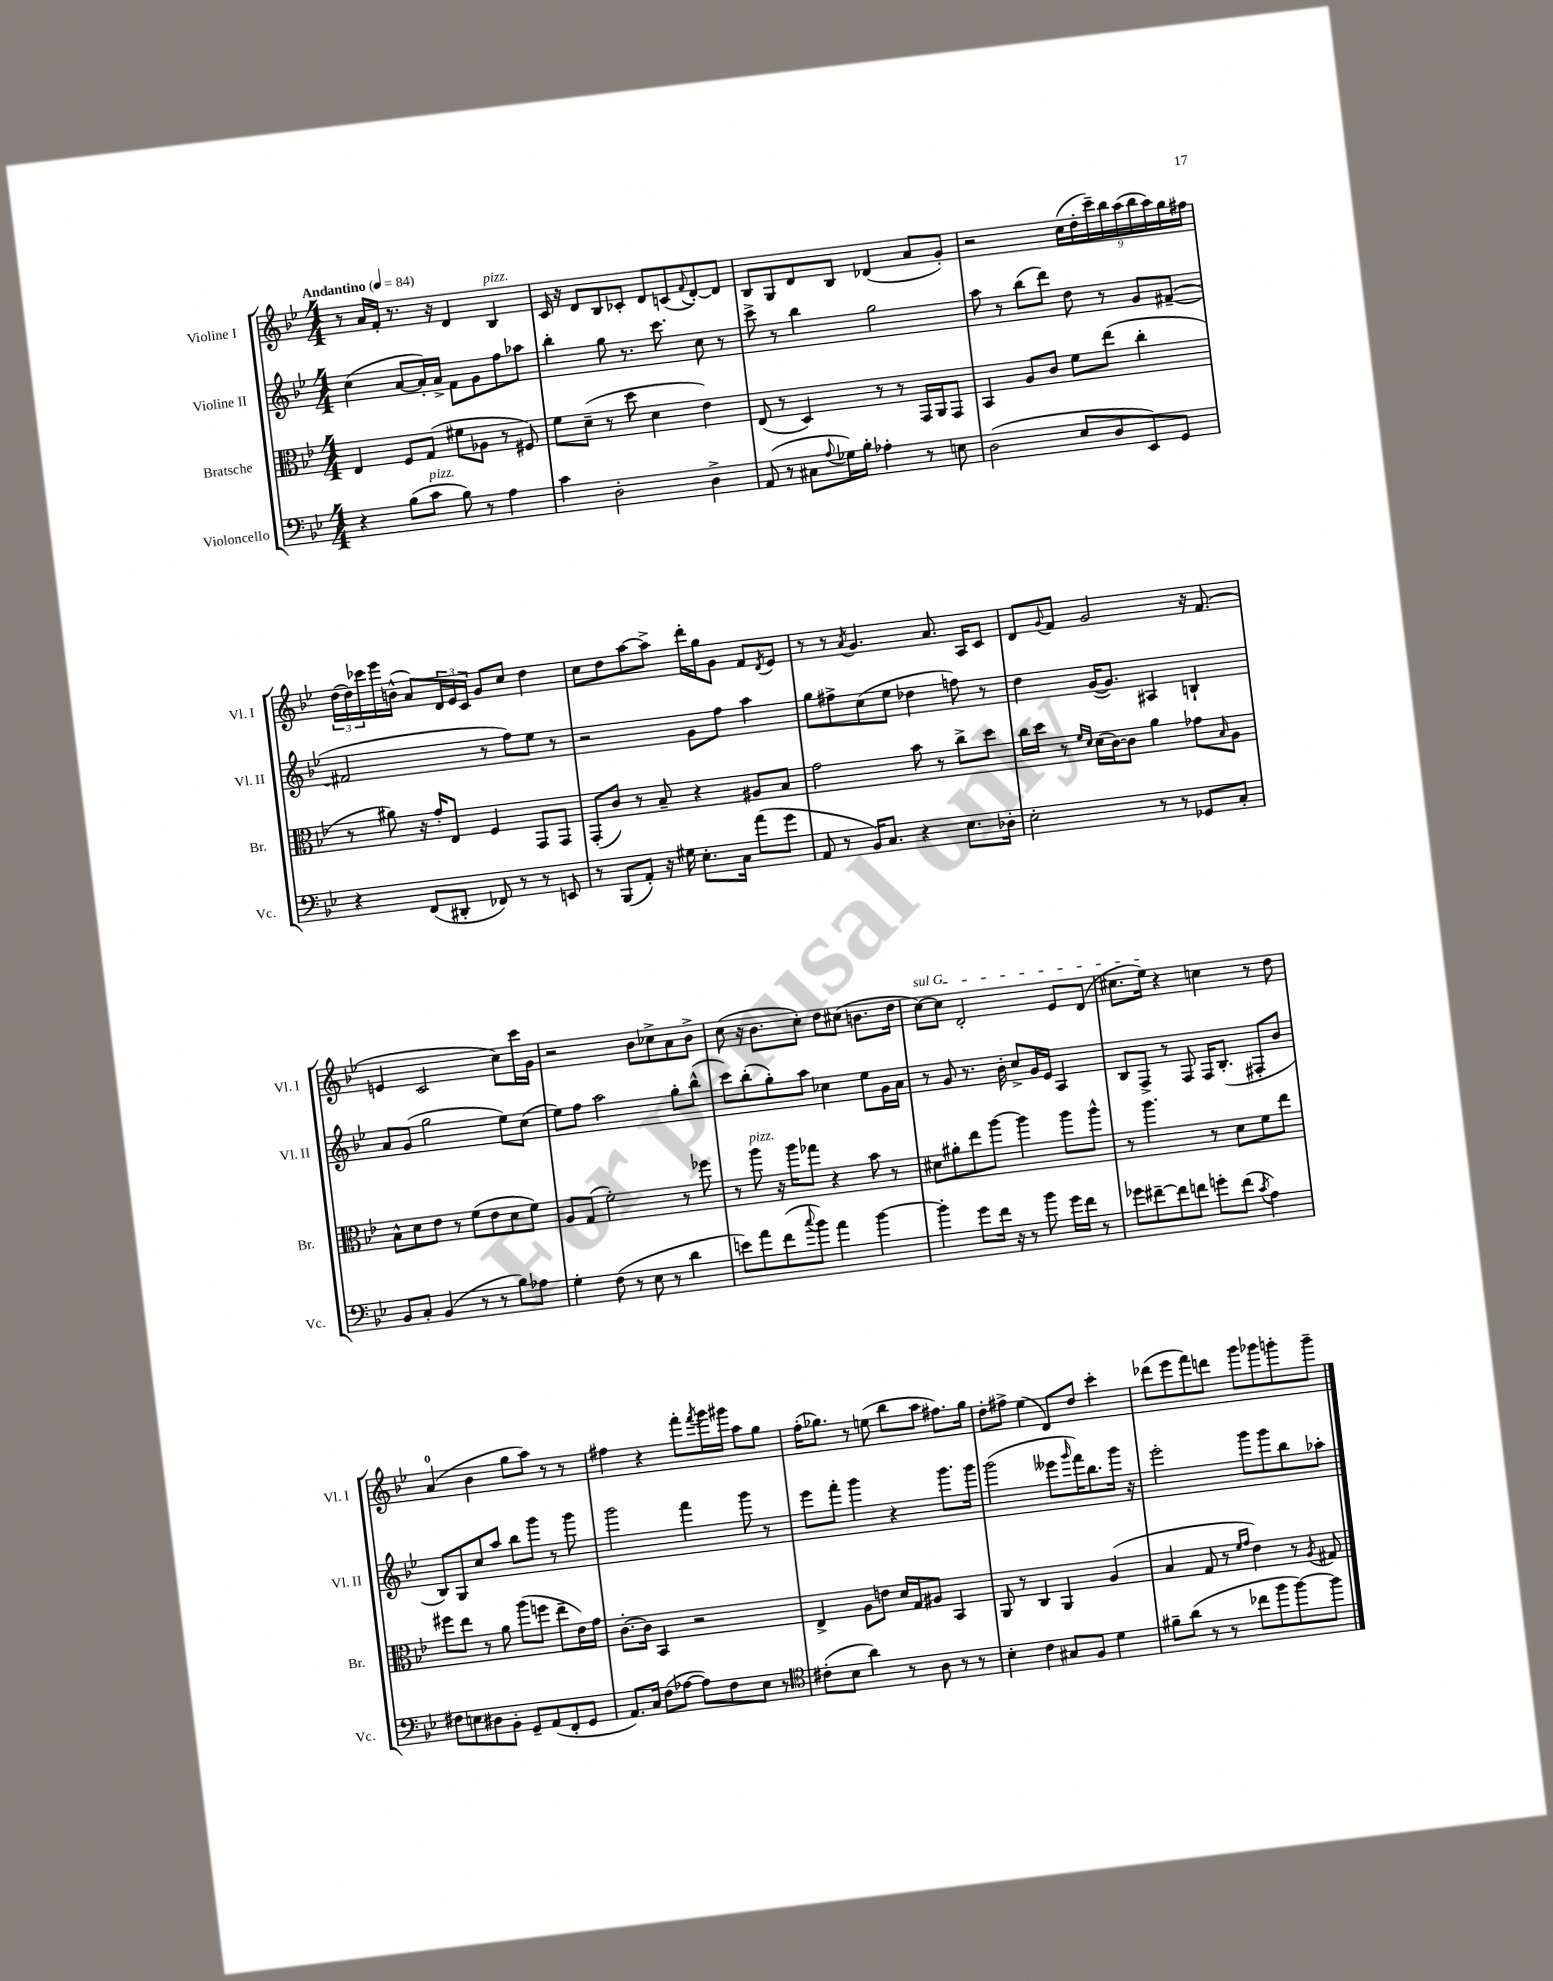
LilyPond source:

<<
\new StaffGroup <<
\new Staff = "s0" \with { instrumentName = "Violine I" shortInstrumentName = "Vl. I" } {
    \clef treble \key bes \major \numericTimeSignature \time 4/4 \tempo "Andantino" 4 = 84
    r8 a'16 f'16-. r8. r16 d'4 bes4^\markup { \italic "pizz." } |
    c'16 r16 d'8 bes8 ces'8-. d'8 c'8( \appoggiatura { f'8 } d'8~-.) d'8 |
    bes8 g8 d'8 bes8 des'4( a'8 g'8-.) |
    r2 \tuplet 9/8 { c''16( d''16-. c'''16--) bes''16 a''16( bes''16 a''16) g''16 fis''16 } |
    \tuplet 3/2 { d''16( d''16) ces'''16 } ees'''16 b'16-^( a'8) \tuplet 3/2 { d'16 ees'16 c'16 } g'8 c''8 d''4 |
    c''8 d''8 a''8~ a''8-> d'''16-. g''16 g'8 f'8 \acciaccatura { d'8 } ees'8 |
    r8 r8 \acciaccatura { a'8 } g'4. a'8. a16 c'8 |
    d'8 \appoggiatura { g'8 } f'8 g'2 r16 f'8.( |
    e'4 c'2 c''8) c'''16 g'16 |
    r2 bes'8 ces''8-> a'8 bes'8-> |
    c''8( r16 bes'8. c''8-.) d''8 cis''8( b'8. d''16 |
    \once \override TextSpanner.bound-details.left.text = \markup { \italic "sul G" } c''8~\startTextSpan) c''8 d'2-. ees'8 d'8( |
    cis''8. ees''16\stopTextSpan) r4 c''4 r8 d''8 |
    a'4-0( bes'4 g''8 a''8) r8 r8 |
    fis''4 r4 f'''8-. \acciaccatura { f'''8 } g'''16 gis'''16 a''8 g''8 |
    f''16-.( ges''8.) r8 e''8( bes''8 a''8 fis''8.) ges''16 |
    d''8-. fis''8-> ees''4( d'8) d''8 c'''4-. |
    des'''8( ees'''8 f'''8) d'''8 g'''8 ges'''8 g'''8-. g'''8-- \bar "|." |
}
\new Staff = "s1" \with { instrumentName = "Violine II" shortInstrumentName = "Vl. II" } {
    \clef treble \key bes \major \numericTimeSignature \time 4/4
    c''4( a'8~ a'16-.) a'16-> f'8 g'8 f''8 aes''8 |
    bes''4-. g''8 r8. c'''8. c''8 r8 |
    c'''8-> r8 bes''4 g''2 |
    a''8 r8 bes''8( d'''8) d''8 r8 g'8 fis'8~--( |
    fis'2 r8 f''8) ees''8 r8 |
    r2 g'8 f''8 a''4 |
    g''8 fis''8-> c''8( ees''8 des''4 f''8) r8 |
    d''4 g'16~( g'8.) ais4 b4-! |
    a'8 g'8( g''2 ees''8) c''8( |
    ees''8) f''8 a''2 g''8-. bes''8-^( |
    c'''8) bes''8-.( g''8-.) a''8 ces''4 ees''8 g'16 a'16 |
    r8 g'8 r8. bes'16-. c''8-> g'16 ees'16 a4 |
    bes8 f8-> r8 f8 f16 bes8.-.( fis8-. bes'8 |
    bes8) g8 c''8 a''8 bes''8 g'''8 r8 g'''8 |
    g'''2 f'''4 g'''8 r8 |
    ees'''8 f'''8-. g'''4 r4 g'''8. g'''16 |
    g'''2( eeses'''8 \grace { g'''16 } f'''16) bes''8. g'''16 r16 |
    ees'''2-. g'''8 g'''8 bes''8 aes''8-. \bar "|." |
}
\new Staff = "s2" \with { instrumentName = "Bratsche" shortInstrumentName = "Br." } {
    \clef alto \key bes \major \numericTimeSignature \time 4/4
    ees4 f8 g8( fis'8 aes8 r8 fis8) |
    f'8 d'8--( r8 d''8 d'4 ees'4) |
    ees8( r8 d4) r8 r8 g,16 a,16 g,8 |
    bes,4 a8 c'8 f'8 ees''8( c''4-. |
    r8 ais'8) r16 g'16-. ees8 f4 g,8 g,8 |
    g,8-.( c'8) r8 bes8-- r4 ais8 bes8 |
    g'2 bes'8 r8 c''8-> d''8 |
    c''16 d''16 r8 \grace { f'16 d'16 } d'16( c'16~) c'8 a'4 ges'8 \grace { bes16 } a8 |
    bes8-^ d'8 ees'8 r8 f'8( ees'8 d'8 f'8) |
    a8 g8( f'2-.) r8 fes''8 |
    r8 a''8^\markup { \italic "pizz." } r16 a''16 ges''8 r4 bes'8 r8 |
    dis'8 ais'8-. ees''8 a''8~ a''4 a''8 a''8-^ |
    r8 a''4. r8 d'8 f'8 ees''8 |
    fis''8 ees''8 r8 a'8 a''8( f''8 ees''8-- ees'16) g'16 |
    c'8.~-. c'16 bes,4 r2 |
    ees4-> a8 e'8 d'16 g16 ais8 bes,4 |
    a,8 r8 c4 a,4 a4( |
    bes4 g8 r8 \grace { f'16 g'16 } ees'4) r8 \acciaccatura { a8 } gis8 \bar "|." |
}
\new Staff = "s3" \with { instrumentName = "Violoncello" shortInstrumentName = "Vc." } {
    \clef bass \key bes \major \numericTimeSignature \time 4/4
    r4 bes8( c'8^\markup { \italic "pizz." } bes8) r8 a4 |
    c'4 d2-. d4-> |
    a,8( r8 cis8 \appoggiatura { a8 } ges16) bes16-. aes4-. r8 e8 |
    d2( ees8 d8 ees,8) g,8 |
    r4 f,8( dis,8-. fes,8) r8 r8 e,8 |
    r8 bes,,8( a,8-.) r16 gis16 ees8.-. c16 a'8( g'8 |
    a,8 r8 bes,16) c8. r4 ees8. des16-. |
    ees2-. r8 r8 ges,8 c8-. |
    bes,8 c8-. bes,4( r8 r8 bes8) aes8 |
    g4-. f8( r8 ees8 r8 d'4 |
    e'8) a'8 f'8( \appoggiatura { c''8 } bes'8) a'4 bes'4~ |
    bes'4-. g'8 f'16 r16 r8 bes'8 g'16 f'16 r8 |
    ges'8 fis'8~-- fis'8 f'8 g'8-. f'8( \acciaccatura { c'8 } a4) |
    fis8 e8 dis8 bes,8-. g,8-- a,8( f,8-. g,8 |
    a,8.) c16 f8( aes8~ aes8) f8 ees8 r8 |
    \clef tenor cis'8-.( bes8 a'4) r8 a8 r8 r8 |
    bes4-. c'4 gis8 f8 d'4 |
    fis'8-- a'8( r8 r8 ces''8 f''8 f''8~) f''8 \bar "|." |
}
>>
>>
\layout { \context { \Score \remove "Bar_number_engraver" } }
